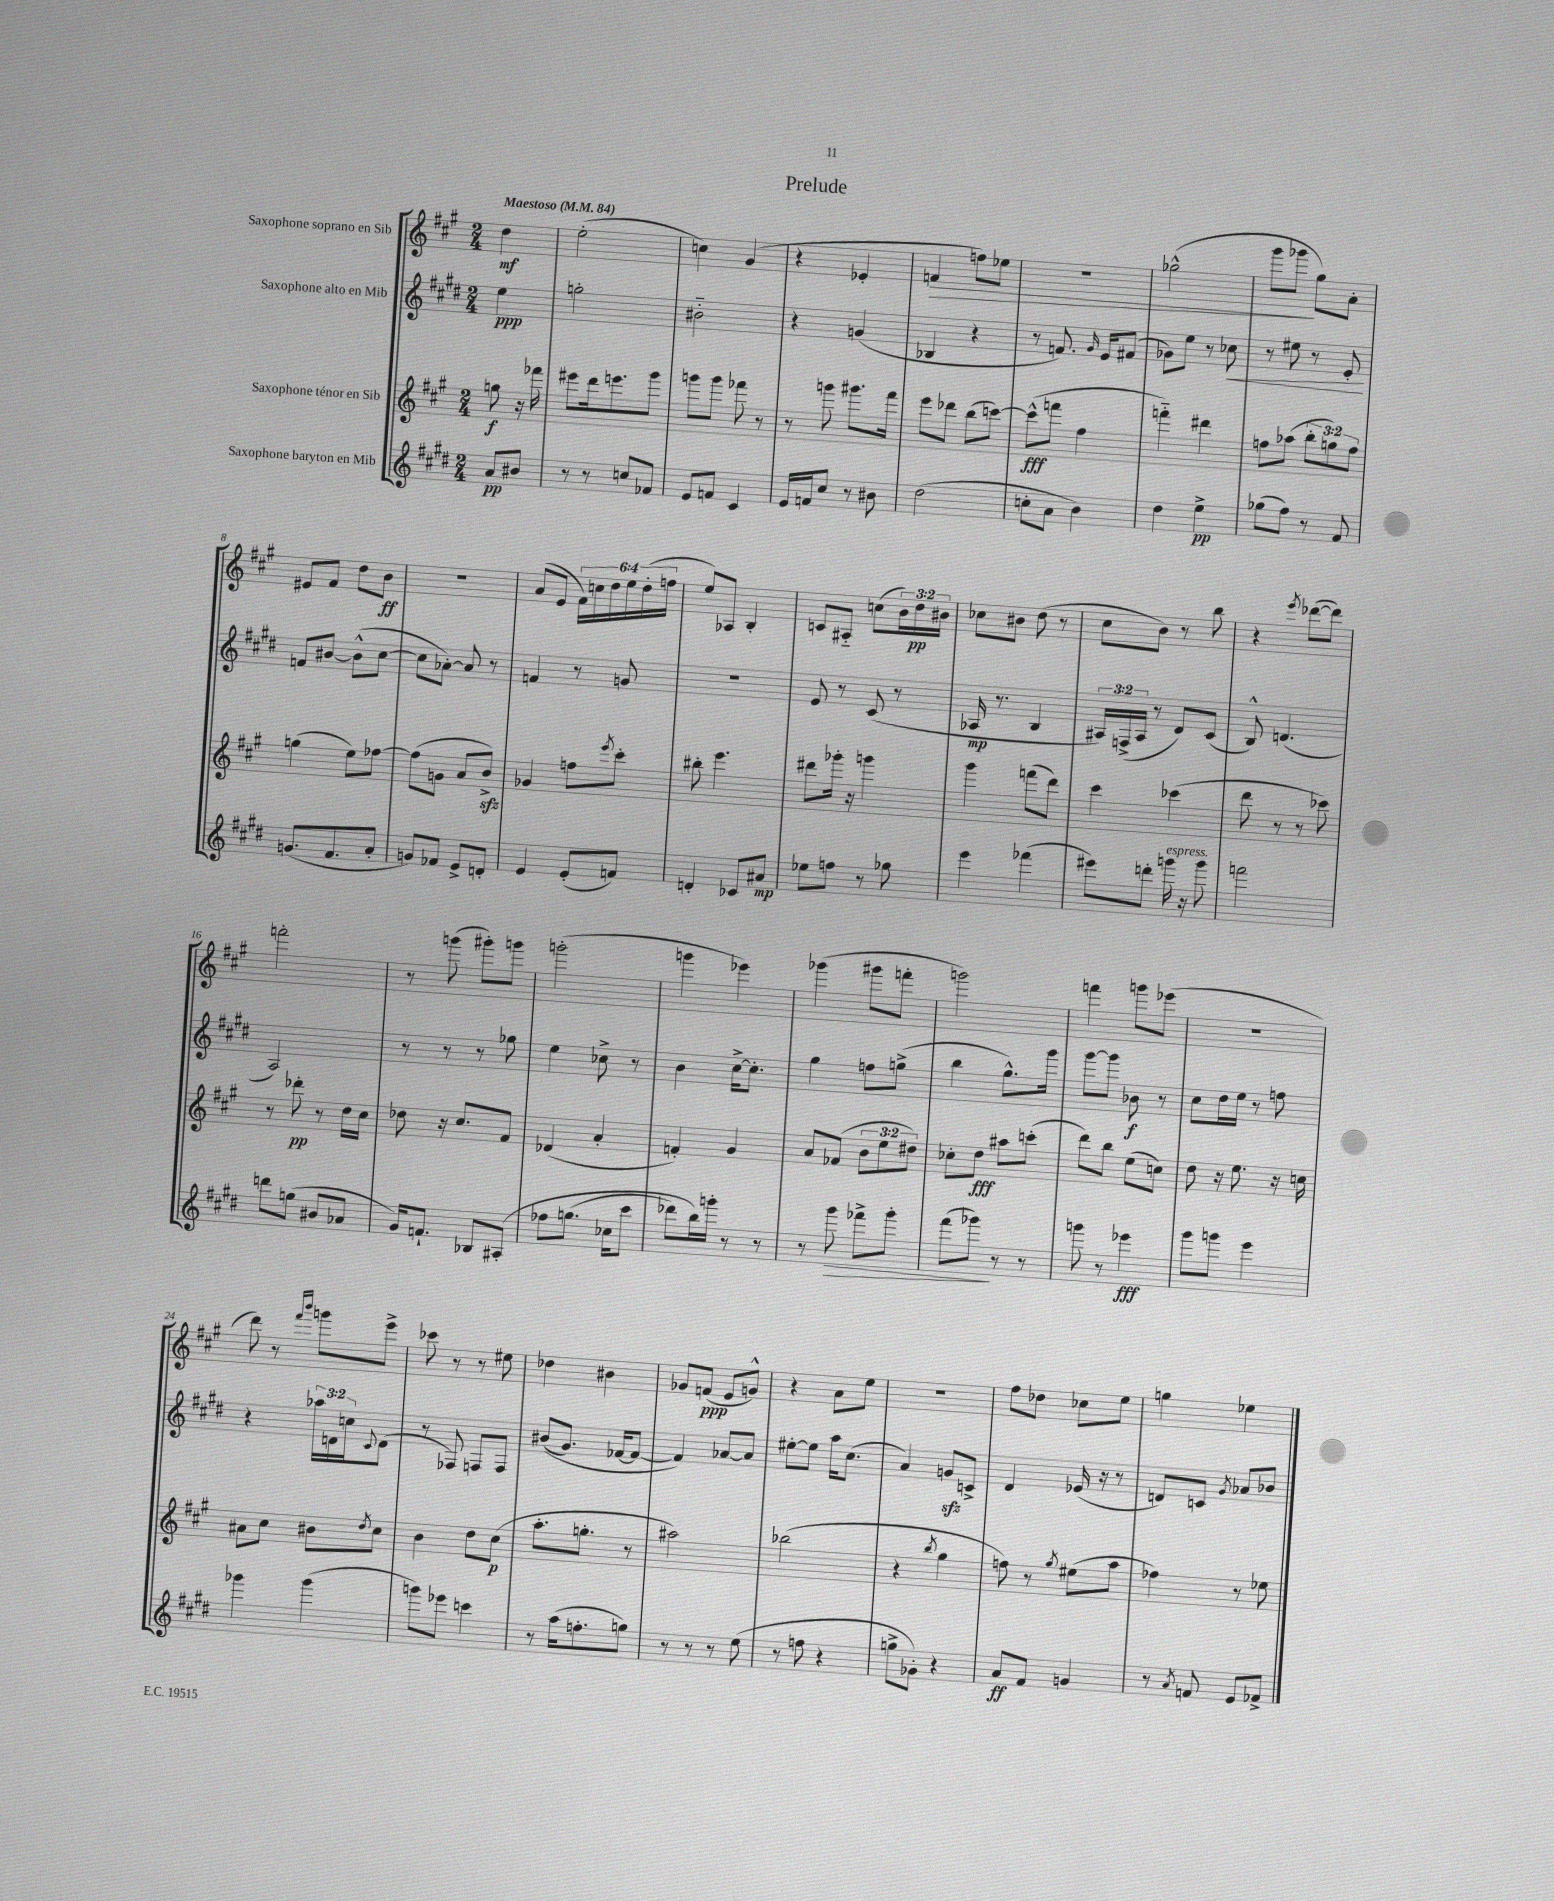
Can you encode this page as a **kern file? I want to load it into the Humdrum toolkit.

**kern	**dynam	**kern	**dynam	**kern	**dynam	**kern	**dynam
*part4	*part4	*part3	*part3	*part2	*part2	*part1	*part1
*staff4	*staff4	*staff3	*staff3	*staff2	*staff2	*staff1	*staff1
*I"Saxophone baryton en Mib	*	*I"Saxophone ténor en Sib	*	*I"Saxophone alto en Mib	*	*I"Saxophone soprano en Sib	*
*clefG2	*	*clefG2	*	*clefG2	*	*clefG2	*
*k[f#c#g#d#]	*	*k[f#c#g#]	*	*k[f#c#g#d#]	*	*k[f#c#g#]	*
*M2/4	*	*M2/4	*	*M2/4	*	*M2/4	*
*MM84	*	*MM84	*	*MM84	*	*MM84	*
=	=	=	=	=	=	=	=
!	!	!	!	!	!	!LO:TX:a:B:t=Maestoso	!
8a/L	pp	8ggn\	f	4ee\	ppp	4dd\	mf
8b#X/J	.	16r	.	.	.	.	.
.	.	16fff-X\	.	.	.	.	.
=1	=1	=1	=1	=1	=1	=1	=1
8r	.	8eee#X\L	.	2ggn'\	.	(2ee'\	.
8r	.	16ddd\k	.	.	.	.	.
.	.	8.eeen\	.	.	.	.	.
8ccn/L	.	.	.	.	.	.	.
8f-X/J	.	8ggg#\J	.	.	.	.	.
=2	=2	=2	=2	=2	=2	=2	=2
8e/L	.	8gggn\L	.	2b#X\	.	4ccn\)	.
8fn/J	.	8ggg\J	.	.	.	.	.
4c#/	.	8fff-X\	.	.	.	(4g#/	.
.	.	8r	.	.	.	.	.
=3	=3	=3	=3	=3	=3	=3	=3
16e/LL	.	8r	.	4r	.	4r	.
16fn/J	.	.	.	.	.	.	.
8cc#/J	.	8gggn\	.	.	.	.	.
8r	.	8.ggg#X\L	.	(4gn/	.	4e-X'/	.
8b#X\	.	.	.	.	.	.	.
.	.	16fff#\Jk	.	.	.	.	.
=4	=4	=4	=4	=4	=4	=4	=4
!	!	!	!	!	!	!	!LO:HP:b
(2dd#\	.	8eee\L	.	4B-X/	.	4fn/	>
.	.	8ddd-X\J	.	.	.	.	.
.	.	(8bb\L	.	4r	.	8ffn\L)	.
.	.	[8cccn\J)	.	.	.	8ee-X\J	.
=5	=5	=5	=5	=5	=5	=5	=5
8ccn'\L	.	(8ccc^^\L]	fff	8r	.	2r	.
8a\J	.	8fffn\J	.	8.fn/)	.	.	.
4b\)	.	4ff#\	.	.	.	.	.
.	.	.	.	16qqg#/	.	.	.
.	.	.	.	16e/KL	.	.	.
.	.	.	.	(8f#X/J	.	.	.
=6	=6	=6	=6	=6	=6	=6	=6
4dd#\	.	4fffn\)	.	8g-X\L)	.	(2gg-X^^\	.
.	.	.	.	8ee\J	.	.	.
4ee^\	pp	4ddd#X\	.	8r	.	.	.
!	!	!	!	!	!LO:HP:b	!	!
.	.	.	.	8cc-X\	<	.	.
=7	=7	=7	=7	=7	=7	=7	=7
(8gg-X\L	.	8ffn\L	.	8r	.	8ggg#\L	.
8ff#\J)	.	(8aa-X\J	.	8ee#X\	.	8ggg-X\J	.
8r	.	12bb'\L	.	8r	.	8gg#\L)	]
.	.	12ggn\)	.	.	.	.	.
8f#/	.	.	.	8e'/	.	8a'\J	.
.	.	12ff\J	.	.	.	.	.
.	.	.	.	.	[	.	.
!!LO:LB:g=z
=8	=8	=8	=8	=8	=8	=8	=8
(8.gn/L	.	(4ggn\	.	8fn/L	.	8e#X/L	.
.	.	.	.	[8b#X/J	.	8f#/J	.
8.f#/	.	.	.	.	.	.	.
.	.	8ee\L)	.	(8b#^^\L]	.	8dd\L	.
8a'/J	.	[8ff-X\J	.	[8cc#\J	.	8b\J	ff
=9	=9	=9	=9	=9	=9	=9	=9
8gn/L)	.	(8ff-\L]	.	8cc#\L]	.	2r	.
8f-X/J	.	8gn\J	.	[8a-X'\J)	.	.	.
8e^/L	.	8a/L	.	8a-/]	.	.	.
8dn'/J	.	8bzz^/J)	.	8r	.	.	.
=10	=10	=10	=10	=10	=10	=10	=10
4e/	.	4g-X/	.	4fn/	.	(8a/L	.
.	.	.	.	.	.	8e/J	.
(8e'/L	.	8ffn\L	.	8r	.	24f#\LL)	.
.	.	.	.	.	.	24ccn\	.
.	.	.	.	.	.	24dd\	.
.	.	8qeee/	.	.	.	.	.
8fn/J)	.	8ccc#'\J	.	8gn/	.	24ee\	.
.	.	.	.	.	.	(24dd'\	.
.	.	.	.	.	.	24ffn\JJ	.
=11	=11	=11	=11	=11	=11	=11	=11
4dn'/	.	8bb#X'\	.	2r	.	8ee/L)	.
.	.	4.eee\	.	.	.	8A-X/J	.
8c-X/L	.	.	.	.	.	4B'/	.
8a#X/J	mp	.	.	.	.	.	.
=12	=12	=12	=12	=12	=12	=12	=12
8ee-X\L	.	8ddd#X\L	.	8e/	.	8cn/L	.
8ffn\J	.	16ggg-X'\Jk	.	8r	.	8A#X/J	.
.	.	16r	.	.	.	.	.
8r	.	4gggn\	.	(8c#/	.	(8ccn\L	.
8gg-X\	.	.	.	8r	.	24b\L)	.
.	.	.	.	.	.	24dd\	pp
.	.	.	.	.	.	24b#X\JJ	.
=13	=13	=13	=13	=13	=13	=13	=13
4eee\	.	4ggg#\	.	16A-X/	mp	8cc-X\L	.
.	.	.	.	8.r	.	.	.
.	.	.	.	.	.	8b#X\J	.
(4fff-X\	.	(8fffn\L	.	4B/	.	(8dd\	.
.	.	8ddd\J)	.	.	.	8r	.
=14	=14	=14	=14	=14	=14	=14	=14
8eee#X\L)	.	4ccc#\	.	24A#X/LL)	.	8cc#\L	.
.	.	.	.	(24Fn^/	.	.	.
.	.	.	.	24A#/JJ	.	.	.
8dddn'\J	.	.	.	8r	.	8b\J)	.
!LO:TX:a:i:t=espress.	!	!	!	!	!	!	!
16gggn\	.	(4ccc-X\	.	8d#/L)	.	8r	.
16r	.	.	.	.	.	.	.
8ggg\	.	.	.	(8c#/J	.	8bb\	.
=15	=15	=15	=15	=15	=15	=15	=15
2fffn\	.	8ddd\	.	8B^^/)	.	4r	.
.	.	8r	.	(4.dn/	.	.	.
.	.	.	.	.	.	8qeee/	.
.	.	8r	.	.	.	([8ddd-X\L	.
.	.	8ccc-X\)	.	.	.	8ddd-\J])	.
!!LO:LB:g=z
=16	=16	=16	=16	=16	=16	=16	=16
8dddn\L	.	8r	.	2A/)	.	2fffn'\	.
(8ggn\J	.	8ddd-X'\	pp	.	.	.	.
8b#X/L	.	8r	.	.	.	.	.
8a-X/J	.	16dd\LL	.	.	.	.	.
.	.	16cc#\JJ	.	.	.	.	.
=17	=17	=17	=17	=17	=17	=17	=17
16g#/KL)	.	8dd-X\	.	8r	.	8r	.
8.fn`/J	.	.	.	.	.	.	.
.	.	16r	.	8r	.	(8gggn\	.
.	.	8.cc#/L	.	.	.	.	.
8B-X/L	.	.	.	8r	.	8ggg#X'\L)	.
(8A#X'/J	.	8f#/J	.	8gg-X\	.	8gggn\J	.
=18	=18	=18	=18	=18	=18	=18	=18
8ff-X\L	.	(4d-X/	.	4ee\	.	(2gggn'\	.
(8.ggn\J	.	.	.	.	.	.	.
.	.	4a'/	.	8cc-X^\	.	.	.
16cc-X\KL	.	.	.	.	.	.	.
8ccc#\J	.	.	.	8r	.	.	.
=19	=19	=19	=19	=19	=19	=19	=19
8ddd-X\L)	.	4fn'/)	.	4b\	.	4gggn\	.
16bb\L)	.	.	.	.	.	.	.
16gggn'\JJ	.	.	.	.	.	.	.
8r	.	4g#/	.	[16cc#^\KL	.	4eee-X\)	.
.	.	.	.	8.cc#'\J]	.	.	.
8r	.	.	.	.	.	.	.
=20	=20	=20	=20	=20	=20	=20	=20
8r	.	8a/L	.	4gg#\	.	(4ggg-X\	.
!	!LO:HP:b	!	!	!	!	!	!
8ggg#\	>	(8f-X/J	.	.	.	.	.
8fff-X^\L	.	12b\L	.	8ffn\L	.	8ggg#X\L	.
.	.	12ee\	.	.	.	.	.
8ggg#'\J	.	.	.	(8ggn^\J	.	8fffn'\J	.
.	.	12dd#X\J)	.	.	.	.	.
=21	=21	=21	=21	=21	=21	=21	=21
(8fff#\L	.	8cc-X'\L	.	4bb\	.	2gggn\)	.
8ggg-X\J)	.	8dd\J	fff	.	.	.	.
8r	]	8aa#X\L	.	8.gg#^^\L)	.	.	.
8r	.	(8cccn'\J	.	.	.	.	.
.	.	.	.	16ggg#\Jk	.	.	.
=22	=22	=22	=22	=22	=22	=22	=22
8gggn\	.	8ddd\L)	.	[8ggg#\L	.	4fffn\	.
8r	.	8bb\J	.	8ggg#\J]	.	.	.
4eee-X\	fff	(8ee\L	.	8b-X\	f	8gggn\L	.
.	.	8ccn\J)	.	8r	.	(8eee-X\J	.
=23	=23	=23	=23	=23	=23	=23	=23
8ggg#\L	.	8dd\	.	8cc#\L	.	2r	.
8gggn\J	.	16r	.	16dd#\L	.	.	.
.	.	8.ee\	.	16ee\JJ	.	.	.
4eee\	.	.	.	8r	.	.	.
.	.	16r	.	8ffn\	.	.	.
.	.	16ccn\	.	.	.	.	.
!!LO:LB:g=z
=24	=24	=24	=24	=24	=24	=24	=24
4ggg-X\	.	8a#X\L	.	4r	.	8ddd\)	.
.	.	8cc#\J	.	.	.	8r	.
.	.	.	.	.	.	16qqfff#/LL	.
.	.	.	.	.	.	16qqbbb/JJ	.
(4ggg-\	.	8b#X\L	.	24aa-X\LL	.	8gggn\L	.
.	.	.	.	24dn\	.	.	.
.	.	.	.	24ccn\J	.	.	.
.	.	8qdd/	.	8qqc#/	.	.	.
.	.	8cc#\J	.	(8d\J	.	8eee^\J	.
=25	=25	=25	=25	=25	=25	=25	=25
8gggn\L)	.	4b\	.	8r	.	8ccc-X\	.
8eee-X\J	.	.	.	8F-X/)	.	8r	.
4cccn\	.	8dd\L	.	8Fn/L	.	8r	.
.	.	(8cc#\J	p	8F/J	.	8ee#X\	.
=26	=26	=26	=26	=26	=26	=26	=26
8r	.	8.aa'\L	.	((8b#X/L	.	4dd-X\	.
(16aa\KL	.	.	.	8.g#/J)	.	.	.
8.ffn'\	.	8.ggn'\J	.	.	.	.	.
.	.	.	.	.	.	4b#X\	.
.	.	.	.	[16f-X/KL	.	.	.
8ggn\J)	.	8r	.	8f-/J_	.	.	.
=27	=27	=27	=27	=27	=27	=27	=27
8r	.	2aa#X\)	.	4f-/])	.	8g-X/L	.
8r	.	.	.	.	.	(8fn/J	ppp
8r	.	.	.	[8a-X/L	.	8e/L	.
(8ee\	.	.	.	8a-/J]	.	8gn^^/J)	.
=28	=28	=28	=28	=28	=28	=28	=28
8r	.	(2bb-X\	.	[8ee#X'\L	.	4r	.
8ffn\	.	.	.	8ee#\J]	.	.	.
4r	.	.	.	16aa\KL	.	8a\L	.
.	.	.	.	(8.cc#\J	.	.	.
.	.	.	.	.	.	8ee\J	.
=29	=29	=29	=29	=29	=29	=29	=29
8ggn^\L	.	4r	.	4a/)	.	2r	.
8g-X'\J)	.	.	.	.	.	.	.
.	.	8qbb/	.	.	.	.	.
4r	.	4gg#\	.	8gnzz/L	.	.	.
.	.	.	.	8cn^/J	.	.	.
=30	=30	=30	=30	=30	=30	=30	=30
8a/L	ff	8ffn\)	.	4d#/	.	8ff#\L	.
8f#/J	.	8r	.	.	.	8dd-X\J	.
.	.	8qgg#/	.	.	.	.	.
4gn/	.	(8ee#X\L	.	(16e-X/	.	8cc-X\L	.
.	.	.	.	16r	.	.	.
.	.	8aa\J	.	8r	.	8ee\J	.
=31	=31	=31	=31	=31	=31	=31	=31
8r	.	4ff-X\)	.	8dn/L)	.	4ggn\	.
8qa/	.	.	.	.	.	.	.
8fn/	.	.	.	8cn/J	.	.	.
.	.	.	.	8qg#/	.	.	.
8e/L	.	8r	.	8a-X/L	.	4ee-X\	.
8f-X^/J	.	8ee-X\	.	8b-X/J	.	.	.
==	==	==	==	==	==	==	==
*-	*-	*-	*-	*-	*-	*-	*-
